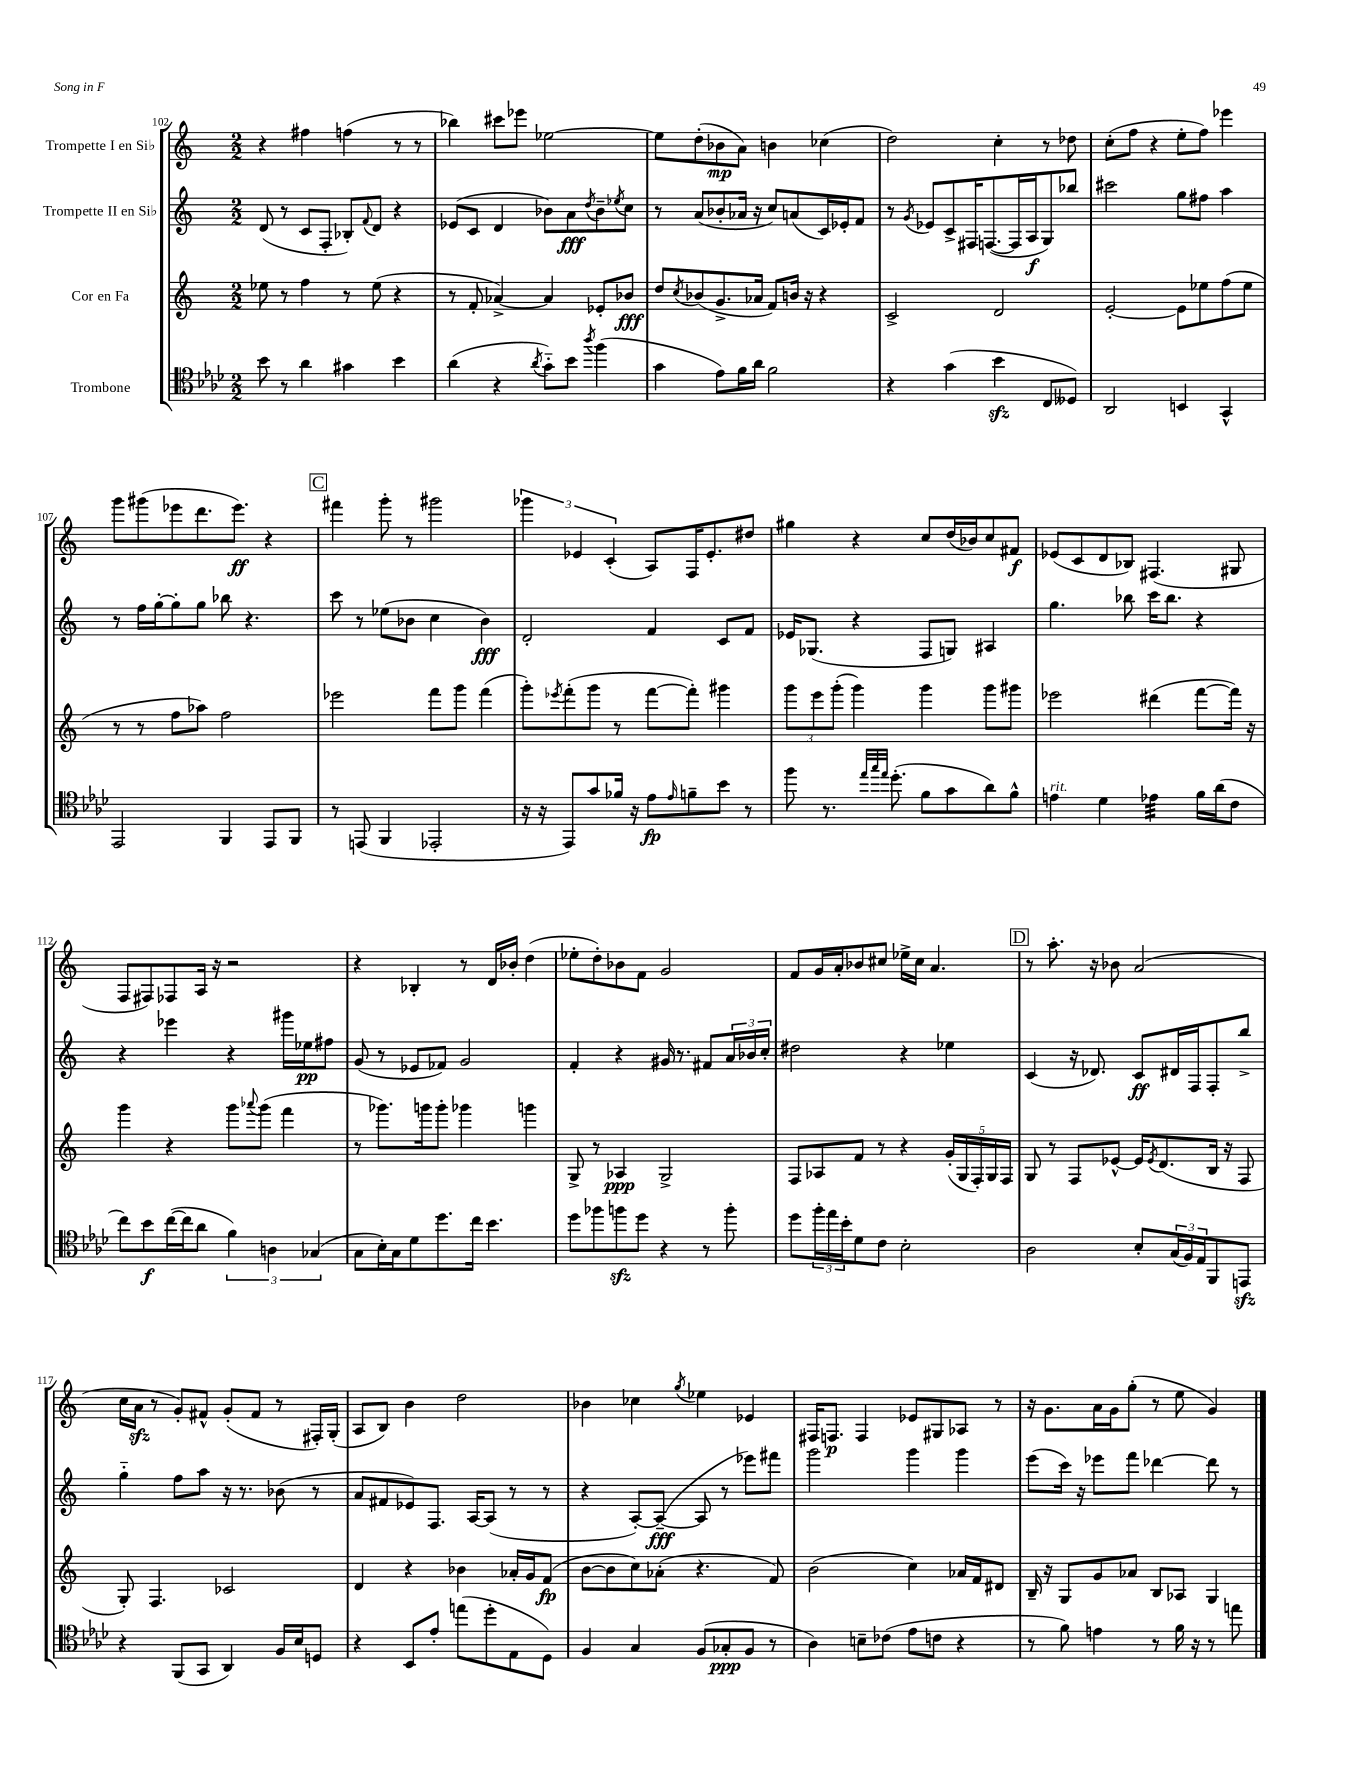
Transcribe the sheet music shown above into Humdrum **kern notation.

**kern	**kern	**kern	**kern
*staff4	*staff3	*staff2	*staff1
*clefC4	*clefG2	*clefG2	*clefG2
*k[b-e-a-d-]	*k[]	*k[]	*k[]
*M2/2	*M2/2	*M2/2	*M2/2
8b-	8ee-	(8d	4r
8r	8r	8r	.
4a-	4ff	8c	4ff#
.	.	8F'	.
4g#	8r	8B-')	(4ff
.	.	8qqf	.
.	(8ee-	8d	.
4b-	4r	4r	8r
.	.	.	8r
=	=	=	=
(4a-	8r	(8e-	4bb-)
.	8f'	8c	.
4r	[4a-^)	4d	8ccc#
.	.	.	8eee-
8qa-	.	.	.
8g'~)	4a-]	8b-)	[2ee-
8b-	.	8a	.
8qaa-	.	8qdd	.
(4ff	8e-'	8b-~	.
.	.	8qee-	.
.	8b-	8cc	.
=	=	=	=
4g	8dd	8r	8ee-]
.	8qcc	.	.
.	(8b-	(8a	(8dd'
8e-)	8.g^	8b-'	8b-
16f	.	16a-	8a)
16a-	16a-	16r	.
2f	8f)	8cc)	4b
.	16b	(8a	.
.	16r	.	.
.	4r	16c)	(4cc-
.	.	16e-'	.
.	.	8f	.
=	=	=	=
4r	2c^	8r	2dd)
.	.	8qg	.
.	.	8e-	.
(4g	.	8c^	.
.	.	16F#	.
.	.	([8.F	.
4b-	2d	.	4cc'
.	.	16F]	.
.	.	16A	.
8C	.	8G)	8r
8D--)	.	8bb-	8dd-
=	=	=	=
2AA-	[2e'	2ccc#	(8cc'
.	.	.	8ff
.	.	.	4r
4BB	8e]	8gg	8ee'
.	8ee-	8ff#	8ff)
4GG^^	(8ff	4aa	4eee-
.	8ee-	.	.
=	=	=	=
2EE-	8r	8r	8ggg
.	8r	16ff	(8ggg#
.	.	[16gg'	.
.	8ff	8gg']	8eee-
.	8aa-)	8gg	8.ddd
4FF	2ff	8bb-	.
.	.	.	8.eee-)
.	.	4.r	.
8EE-	.	.	4r
8FF	.	.	.
=	=	=	=
8r	2eee-	8ccc	4fff#
(8EE	.	8r	.
4FF	.	(8ee-	8ggg'
.	.	8b-	8r
2EE-'	8fff	4cc	2ggg#
.	8ggg	.	.
.	(4fff	4b-)	.
=	=	=	=
16r	8ggg')	2d'	6ggg-
16r	.	.	.
.	8qeee-	.	.
8EE-)	(8fff'	.	.
.	.	.	6e-
8g	8ggg	.	.
.	.	.	(6c'
16f-	8r	.	.
16r	.	.	.
8e-	[8fff	4f	8A)
16qqe-	.	.	.
8f~	8fff'])	.	16F
.	.	.	8.e-'
8b-	4ggg#	8c	.
8r	.	8f	8dd#
=	=	=	=
8ff	12ggg	16e-	4gg#
.	.	(8.G-	.
.	12eee	.	.
8.r	.	.	.
.	(12ggg'	.	.
.	4ggg)	4r	4r
32qqee-	.	.	.
32qqgg	.	.	.
32qqee-	.	.	.
(8.dd-'	.	.	.
8f	4ggg	8F	8cc
8g	.	8G)	(16dd
.	.	.	16b-)
8a-)	8ggg	4A#	8cc
8f^^	8ggg#	.	8f#
=	=	=	=
4e	2eee-	4.gg	(8e-
.	.	.	8c
4d-	.	.	8d
.	.	8bb-	8B-)
4e-	(4ddd#	16ccc	(4.F#
.	.	8.bb-	.
16f	[8fff	4r	.
(16a-	.	.	.
8c	16fff])	.	8G#
.	16r	.	.
=	=	=	=
8cc)	4ggg	4r	8F
8b-	.	.	8F#)
([16cc	4r	4eee-	8F-
16cc]	.	.	.
8a-	.	.	16A
.	.	.	16r
6f)	8ggg	4r	2r
.	8qqaaa-	.	.
.	(8ggg	.	.
6A	.	.	.
.	4fff	16ggg#	.
.	.	16ee-	.
(6G-	.	.	.
.	.	8ff#	.
=	=	=	=
8G	8r	(8g	4r
16B-')	8.ggg-)	8r	.
16G	.	.	.
8d-	.	8e-	4B-'
.	16ggg	.	.
8.dd-	8ggg'	8f-)	.
.	4ggg-	2g	8r
16cc	.	.	.
4.b-	.	.	16d
.	.	.	16b-'
.	4ggg	.	(4dd
=	=	=	=
8dd-	8G^	4f'	8ee-'
8ff-	8r	.	8dd')
8ff	4A-	4r	8b-
8dd-	.	.	8f
4r	2G^	16g#	2g
.	.	8.r	.
8r	.	8f#	.
8ff'	.	24a	.
.	.	24b-	.
.	.	24cc'	.
=	=	=	=
8dd-	8F	2dd#	8f
24ff'	8A-	.	16g
24ee-	.	.	.
.	.	.	16a'
24b-'	.	.	.
8d-	8f	.	8b-
8c	8r	.	8cc#
2B-'	4r	4r	16ee-^
.	.	.	16cc#
.	.	.	4.a
.	(20g'	4ee-	.
.	20G	.	.
.	20F')	.	.
.	20G	.	.
.	20F	.	.
=	=	=	=
2A-	8G	(4c	8r
.	8r	.	8.aa'
.	8F	16r	.
.	.	8.d-)	16r
.	[8e-^^	.	8b-
8B-'	16e-]	8c	(2a
.	8qe-	.	.
.	(8.d	.	.
(24G	.	16d#	.
24F)	.	.	.
.	.	16F	.
24E-	.	.	.
8FF	16B	8F'	.
.	16r	.	.
8EE	8F	8bb^	.
=	=	=	=
4r	8G')	4gg'~	16cc
.	.	.	16a
.	4.F	.	8r
(8FF	.	8ff	8g')
8GG	.	8aa	8f#^^
4AA-)	2c-	16r	(8g'
.	.	8.r	.
.	.	.	8f#
16F	.	(8b-	8r
16B-	.	.	.
8D	.	8r	16F#')
.	.	.	(16G'
=	=	=	=
4r	4d	8a	8A
.	.	8f#	8B)
8BB-	4r	8e-)	4b
8e-'	.	8.F	.
(8ee	4b-	.	2dd
.	.	[16A	.
8dd-'	.	(8A]	.
8E-	16a-'	8r	.
.	16g	.	.
8D-)	(8f	8r	.
=	=	=	=
4F	[8b	4r	4b-
.	8b]	.	.
4G	8cc)	[8A')	4cc-
.	(8a-'	(8A~_	.
.	.	.	8qgg
(8F	4.r	8A]	4ee-
8G-'	.	8r	.
8F	.	8eee-)	4e-
8r	8f)	8fff#	.
=	=	=	=
4A-)	(2b	2ggg	16F#
.	.	.	8.F
8B~	.	.	4F
(8c-	.	.	.
8e-	4cc)	4ggg	8e-
8c	.	.	8G#
4r	16a-	4ggg	8A-
.	16f	.	.
.	8d#	.	8r
=	=	=	=
8r	16B~	(8eee	16r
.	16r	.	8.g
8f)	8G	16ccc)	.
.	.	16r	.
4e	8g	8eee-	16a
.	.	.	16g
.	8a-	8fff	(8gg'
8r	8B	[4ddd-	8r
16f	8A-	.	8ee
16r	.	.	.
8r	4G	8ddd-]	4g)
8ee	.	8r	.
==	==	==	==
*-	*-	*-	*-
